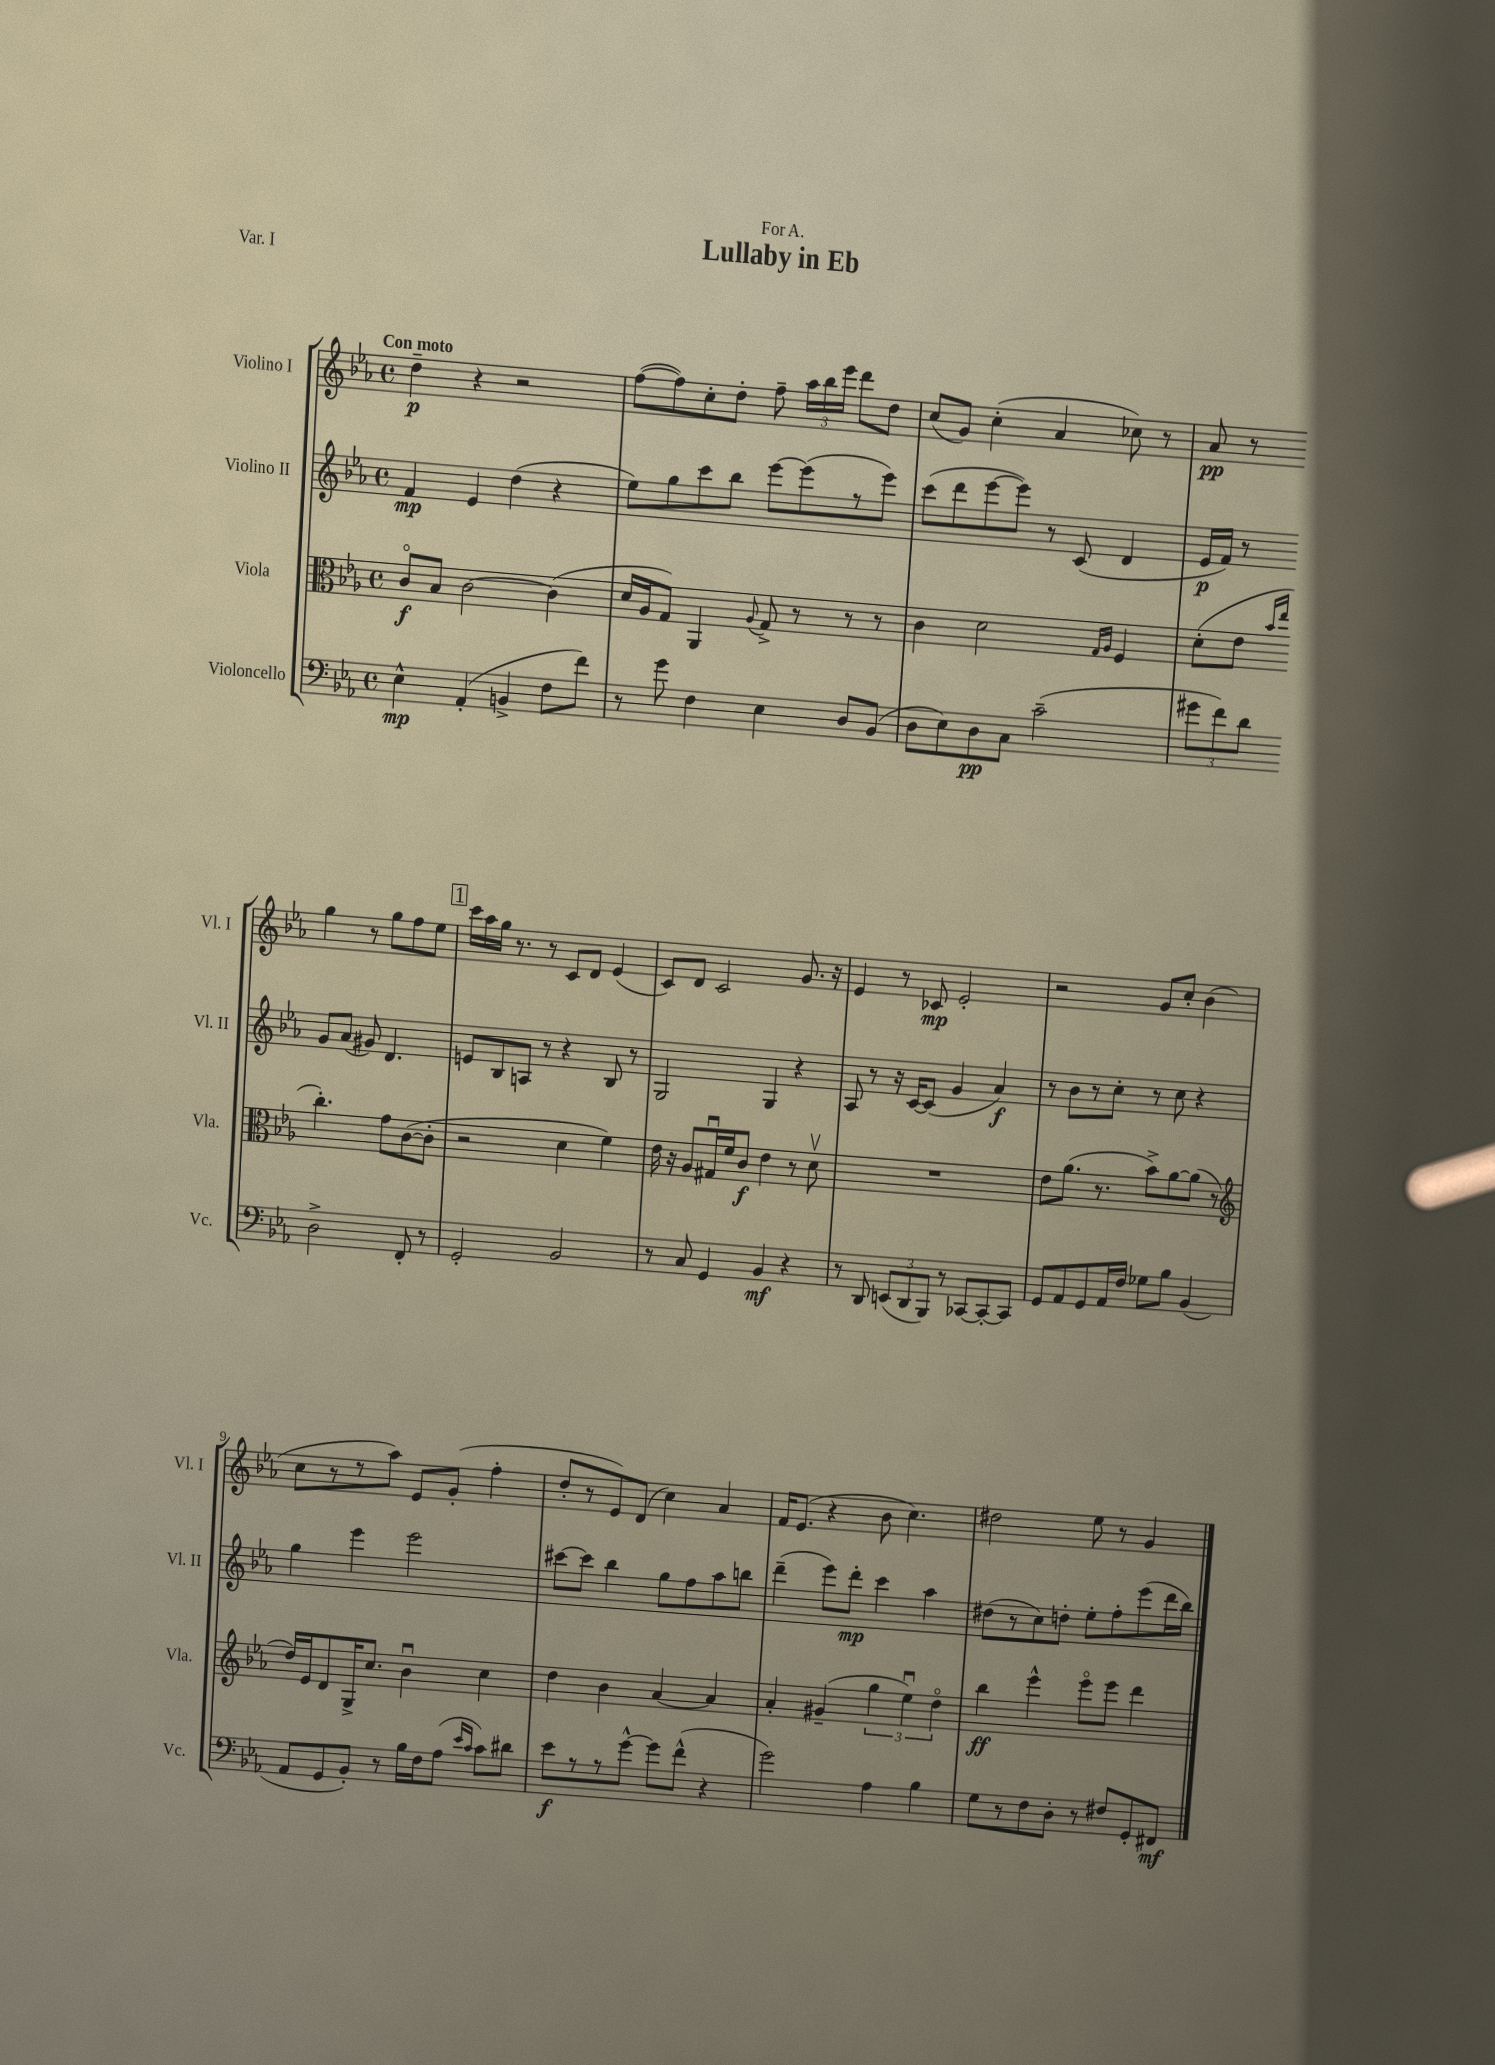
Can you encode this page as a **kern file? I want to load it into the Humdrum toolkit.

**kern	**kern	**kern	**kern
*staff4	*staff3	*staff2	*staff1
*clefF4	*clefC3	*clefG2	*clefG2
*k[b-e-a-]	*k[b-e-a-]	*k[b-e-a-]	*k[b-e-a-]
*M4/4	*M4/4	*M4/4	*M4/4
*met(c)	*met(c)	*met(c)	*met(c)
4E-^^	8co	4f	4dd~
.	8B-	.	.
(4AA-'	[2c	4e-	4r
4BB^	.	(4dd	2r
8F	(4c]	4r	.
8f)	.	.	.
=	=	=	=
8r	16d	8ee-)	([8ff
.	16A-	.	.
8g	8G)	8gg	8ff])
4F	4AA-	8ccc	8cc'
.	.	8bb-	8dd'
.	8qqA-	.	.
4E-	8G^	[8eee-	8ff~
.	8r	(8eee-]	24aa-
.	.	.	24bb-
.	.	.	24eee-
8D	8r	8r	8ddd
(8BB-	8r	8eee-)	8dd
=	=	=	=
8D	4c	(8ccc	(8cc
8E-)	.	8ddd	8g)
8D	2d	[8eee-	(4cc'
8C	.	8eee-])	.
(2c~	.	8r	4a-
.	.	(8c	.
.	16qqG	.	.
.	16qqA-	.	.
.	4F	4d	8cc-)
.	.	.	8r
=	=	=	=
12g#	(8d'	16e-	8a-
.	.	16f)	.
12f)	.	.	.
.	8e-	8r	8r
12d	.	.	.
.	16qqb-	.	.
.	16qqee-	.	.
2D^	4.cc')	8g	4gg
.	.	(8a-	.
.	.	8g#)	8r
.	8g	4.d	8gg
8FF'	([8c	.	8ff
8r	8c']	.	8ee-
=	=	=	=
2GG'	2r	8e	16ccc
.	.	.	16aa-
.	.	8B-	16gg
.	.	.	8.r
.	.	8A	.
.	.	8r	8r
2BB-	4d	4r	8c
.	.	.	8d
.	4f)	8B-	(4e-
.	.	8r	.
=	=	=	=
8r	16e-	2G	8c)
.	16r	.	.
8C	8A-	.	8d
4GG	16G#u	.	2c
.	16f	.	.
.	8c	.	.
4BB-	4e-	4G	.
4r	8r	4r	8.g
.	8dv	.	.
.	.	.	16r
=	=	=	=
8r	1r	8A-	4e-
8DD	.	8r	.
(12EE	.	16r	8r
.	.	[16c	.
12DD	.	.	.
.	.	(8c]	8c-
12BBB-)	.	.	.
8r	.	4g	2e-'
[8CC-	.	.	.
8CC-'_	.	4a-)	.
8CC-]	.	.	.
=	=	=	=
8GG	8e-	8r	2r
8AA-	(8.a-	8b-	.
8GG	.	8r	.
.	8.r	.	.
16AA-	.	8cc'	.
16F	.	.	.
8G-	8b-^)	8r	8g
8B-	[8a-	8cc	8cc'
(4BB-	(8a-]	4r	(4b-
.	8r	.	.
=	=	=	=
*	*clefG2	*	*
8AA-	16dd)	4gg	8cc
.	16e-	.	.
8GG	8d	.	8r
8BB-')	16G^	4eee-	8r
.	8.cc	.	.
8r	.	.	8aa-)
16B-	4b-u	2eee-	8e-
16F	.	.	.
(8A-	.	.	(8g'
16qqe-	.	.	.
16qqc	.	.	.
8c)	4cc	.	4ff'
8d#	.	.	.
=	=	=	=
8e-	4dd	[8ccc#	8dd'
8r	.	8ccc#]	8r
8r	4b-	4bb-	8e-)
[8g^^	.	.	(8d
8g]	[4a-	8gg	4cc)
(8f^^	.	8ff	.
4r	4a-]	8aa-	4a-
.	.	8bb	.
=	=	=	=
2g)	4a-'	(4ddd~	16f
.	.	.	(8.e-
.	(4g#~	8eee-)	4r
.	.	8ddd'	.
4A-	6gg	4ccc	8b-
.	.	.	4.cc)
.	6ee-u)	.	.
4B-	.	4aa-	.
.	6ddo	.	.
=	=	=	=
8G	4bb-	(8dd#	2dd#
8r	.	8r	.
8F	4eee-^^	8cc)	.
8D'	.	8dd'	.
8r	8eee-o	8ee-'	8ee-
8F#	8eee-	8ff'	8r
8GG'	4ddd	(8eee-	4g
8FF#	.	16ddd	.
.	.	16bb-)	.
==	==	==	==
*-	*-	*-	*-
